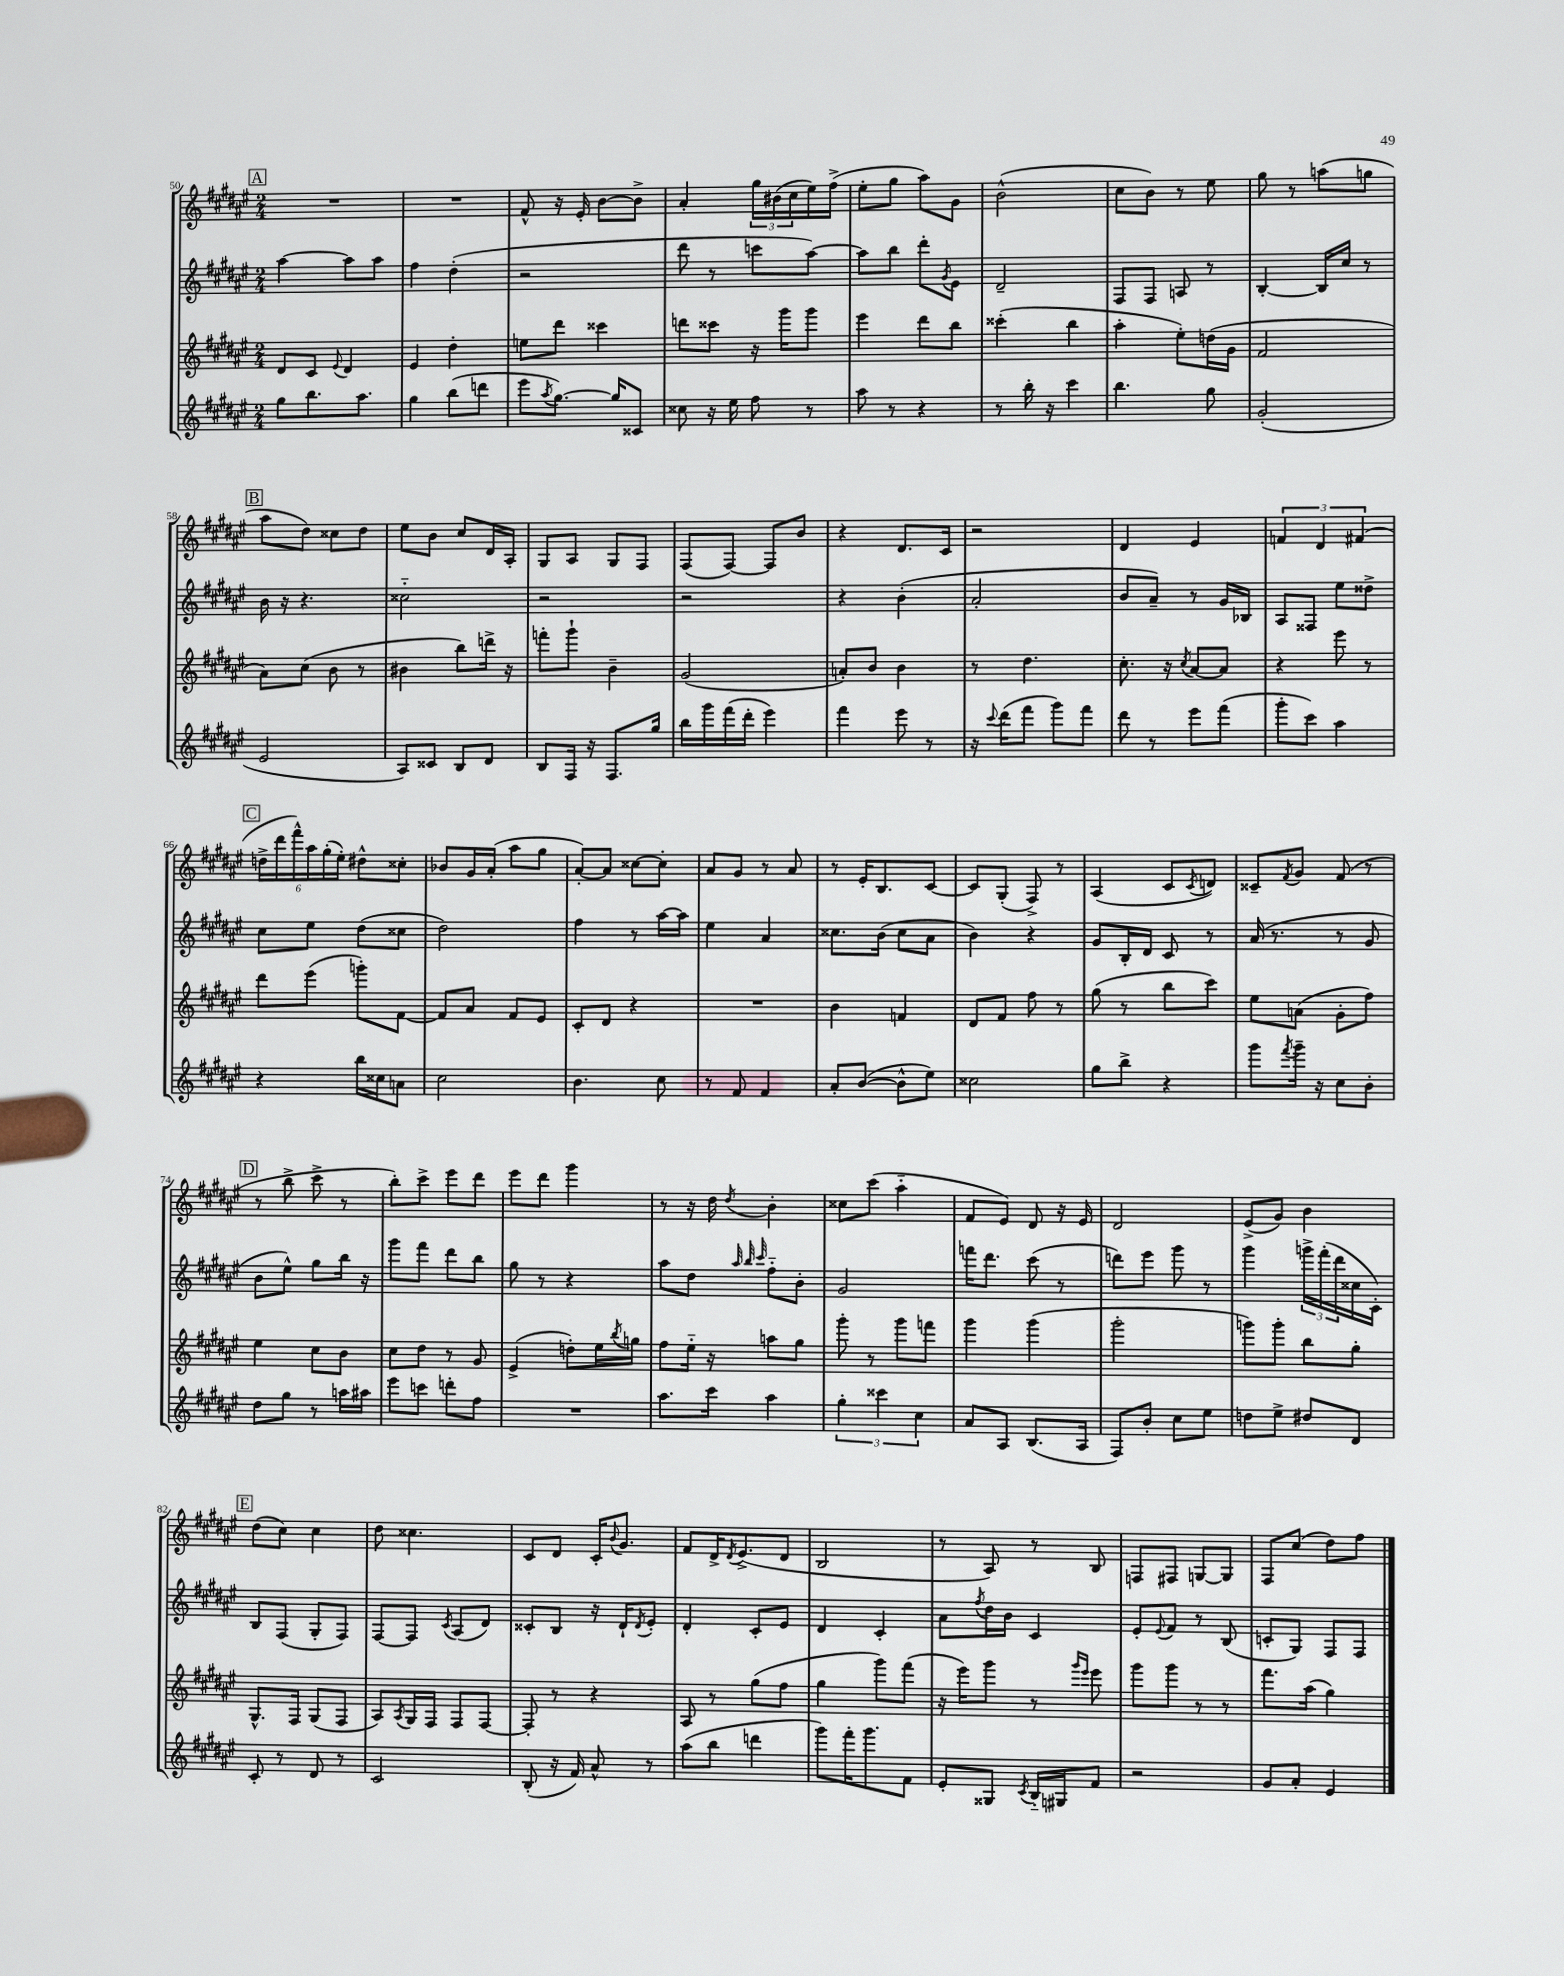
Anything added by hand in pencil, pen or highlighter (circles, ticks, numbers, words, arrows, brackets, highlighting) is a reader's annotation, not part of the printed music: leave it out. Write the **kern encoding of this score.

**kern	**kern	**kern	**kern
*staff4	*staff3	*staff2	*staff1
*clefG2	*clefG2	*clefG2	*clefG2
*k[f#c#g#d#a#e#]	*k[f#c#g#d#a#e#]	*k[f#c#g#d#a#e#]	*k[f#c#g#d#a#e#]
*M2/4	*M2/4	*M2/4	*M2/4
8gg#	8d#	[4aa#	2r
8.bb	8c#	.	.
.	8qqe#	.	.
.	4d#	8aa#]	.
8.aa#	.	.	.
.	.	8aa#	.
=	=	=	=
4gg#	4e#	4ff#	2r
(8bb	4dd#'	(4dd#'	.
8ddd	.	.	.
=	=	=	=
8eee#	8ee	2r	8f#^^
8qaa#	.	.	.
[8.gg#)	8ddd#	.	16r
.	.	.	16e#'
.	4ccc##	.	[8b
16gg#]	.	.	.
8c##	.	.	8b^]
=	=	=	=
8cc##	8ddd	8ddd#	4a#'
16r	8ccc##	8r	.
16ee#	.	.	.
8ff#	16r	8ccc	24gg#
.	.	.	(24b#
.	16ggg#	.	.
.	.	.	24cc#
8r	8ggg#	[8aa#)	16ee#)
.	.	.	(16ff#^
=	=	=	=
8aa#	4eee#	8aa#]	8ee#'
8r	.	8bb	8gg#
4r	8ddd#	8ddd#'	8aa#)
.	.	8qg#	.
.	8bb	8e#	8g#
=	=	=	=
8r	(4ccc##'	2d#~	(2b^^
16bb'	.	.	.
16r	.	.	.
4ccc#	4bb	.	.
=	=	=	=
4.bb	4aa#'	8F#	8cc#
.	.	8F#	8b)
.	8ee#')	8A	8r
8gg#	(16dd	8r	8ee#
.	16g#	.	.
=	=	=	=
(2g#'	2f#	[4B'	8gg#
.	.	.	8r
.	.	16B]	(8aa
.	.	16cc#	.
.	.	8r	8gg
=	=	=	=
2e#	8a#)	16b	8aa#
.	.	16r	.
.	(8cc#	4.r	8dd#)
.	8b	.	8cc##
.	8r	.	8dd#
=	=	=	=
8A#)	4b#	2cc##'~	8ee#
8c##	.	.	8b
8B	8bb)	.	8cc#
8d#	16ddd^	.	16d#
.	16r	.	16A#'
=	=	=	=
8B	8fff'	2r	8G#
16F#	8ggg#`	.	8A#
16r	.	.	.
8.F#	4b~	.	8G#
.	.	.	8F#
16gg#	.	.	.
=	=	=	=
16bb	(2g#	2r	(8F#
16ggg#	.	.	.
(16fff#	.	.	[8F#)
16ddd#'	.	.	.
4eee#)	.	.	8F#]
.	.	.	8b
=	=	=	=
4fff#	8a')	4r	4r
.	8b	.	.
8eee#	4b	(4b'	8.d#
8r	.	.	.
.	.	.	16c#
=	=	=	=
16r	8r	2a#'	2r
8qqccc#	.	.	.
(16ddd#	.	.	.
8fff#	4.dd#	.	.
8ggg#)	.	.	.
8fff#	.	.	.
=	=	=	=
8ddd#	8.cc#'	8b	4d#
8r	.	8a#~)	.
.	16r	.	.
.	8qcc#	.	.
8eee#	[8a#	8r	4e#
(8fff#	8a#]	16g#	.
.	.	16B-	.
=	=	=	=
8ggg#'	4r	8A#	6f
8ccc#)	.	8F##	.
.	.	.	6d#
4aa#	8eee#	8ee#	.
.	.	.	(6f#
.	8r	8dd##^	.
=	=	=	=
4r	8ddd#	8cc#	24dd^
.	.	.	24ddd#
.	.	.	24fff#^^)
.	(8eee#	8ee#	24aa#
.	.	.	(24gg#'
.	.	.	24ee#')
16bb	8ggg')	(8dd#	8dd#^^
16cc##	.	.	.
8a	[8f#	8cc##	8cc##'
=	=	=	=
2cc#	8f#]	2dd#)	8b-
.	8a#	.	16g#
.	.	.	(16a#'
.	8f#	.	8aa#
.	8e#	.	8gg#
=	=	=	=
4.b	8c#'	4ff#	[8a#')
.	8d#	.	8a#]
.	4r	8r	[8cc##
8cc#	.	[16aa#	8cc##']
.	.	16aa#]	.
=	=	=	=
8r	2r	4ee#	8a#
8f#	.	.	8g#
4f#	.	4a#	8r
.	.	.	8a#
=	=	=	=
8a#'	4b	8.cc##	8r
([8b	.	.	16e#'
.	.	(16b	8.B
8b^^]	4f	8cc##	.
8ee#)	.	8a#	[8c#
=	=	=	=
2cc##	8d#	4b)	8c#]
.	8f#	.	(8G#'
.	8ff#	4r	8F#^)
.	8r	.	8r
=	=	=	=
8gg#	(8gg#	8g#	(4A#
8bb^	8r	16B'	.
.	.	16d#	.
4r	8bb	8c#	8c#
.	.	.	8qc#
.	8ccc#)	8r	8d)
=	=	=	=
8ggg#	8ee#	(16a#	8c##~
.	.	8.r	.
8qfff#	.	.	8qf#
16ggg#~	(8a	.	8g#
16r	.	.	.
8cc#	8g#'	8r	(8f#
8b'	8ff#)	8g#	8r
=	=	=	=
8dd#	4ee#	8b	8r
8gg#	.	8ee#^^)	8bb^
8r	8cc#	8gg#	8ccc#^
16aa	8b	16bb	8r
16aa#	.	16r	.
=	=	=	=
8eee#	8cc#	8ggg#	8bb')
8ccc	8dd#	8fff#	8ccc#^
8ddd'	8r	8ddd#	8eee#
8ff#	8g#	8bb	8ddd#
=	=	=	=
2r	(4e#^	8gg#	8eee#
.	.	8r	8ddd#
.	8dd')	4r	4ggg#
.	16ee#	.	.
.	8qbb	.	.
.	16gg	.	.
=	=	=	=
8.aa#	8ff#	8aa#	8r
.	16ee#'~	8dd#	16r
16ccc#	16r	.	16dd#
.	.	32qqaa#	.
.	.	32qqbb	.
.	.	32qqccc#	8qdd#
4aa#	8aa	8ff#'~	4b'
.	8gg#	8b'	.
=	=	=	=
6gg#'	8ggg#'	2g#	8cc##
.	8r	.	(8ccc#
6ccc##	.	.	.
.	8ggg#	.	4aa#'~
6cc#	.	.	.
.	8fff	.	.
=	=	=	=
8a#	4ggg#	16fff	8f#
.	.	8.ddd#	.
8A#	.	.	8e#)
(8.B	(4ggg#	(8ccc#	8d#
.	.	8r	16r
16A#	.	.	16e#
=	=	=	=
8F#)	2ggg#'	8ddd)	2d#
8b'	.	8eee#	.
8cc#	.	8ggg#	.
8ee#	.	8r	.
=	=	=	=
8dd	8ggg)	4ggg#	(8e#^
8ee#^	8ggg'	.	8g#)
8dd#	8bb	24ggg^	4b
.	.	(24fff#'	.
.	.	24ddd#	.
8d#	8gg#'	16cc##	.
.	.	16c#')	.
=	=	=	=
8c#'	8.G#^^	8B	(8dd#
8r	.	(8F#	8cc#)
.	16F#	.	.
8d#	(8G#	8G#'	4cc#
8r	8F#	8F#)	.
=	=	=	=
2c#	8A#)	[8F#	8dd#
.	8qA#	.	.
.	16G#	8F#]	4.cc##
.	16F#	.	.
.	.	8qc#	.
.	8F#	(8A#	.
.	[8F#	8d#)	.
=	=	=	=
(8B'	8F#']	8c##'	8c#
16r	8r	8B	8d#
16f#)	.	.	.
8a#^^	4r	16r	16c#'
.	.	.	8qqb
.	.	16d#`	8.g#
.	.	8qd#	.
8r	.	8e#'	.
=	=	=	=
(8aa#	8A#	4d#'	8f#
8bb	8r	.	16d#^
.	.	.	8qd#
.	.	.	(8.e#^
4ddd	(8gg#	8c#'	.
.	8ff#	8e#	8d#
=	=	=	=
8ggg#)	4gg#	4d#	2B
16fff#'	.	.	.
8.ggg#	.	.	.
.	8ggg#)	4c#'	.
8f#	(8fff#	.	.
=	=	=	=
8e#'	16r	8a#	8r
.	16eee#)	.	.
.	.	8qff#	.
8G##	8ggg#	16dd#	8A#)
.	.	16b	.
8qc#	.	.	.
16B'~	8r	4c#	8r
16G#	.	.	.
.	16qqggg#	.	.
.	16qqeee#	.	.
8f#	8eee#	.	8B
=	=	=	=
2r	8ggg#	8e#'	8F
.	.	8qqe#	.
.	8ggg#	8f#	8F#
.	8r	8r	[8G
.	8r	(8B	8G]
=	=	=	=
8g#	8.fff#	8c'	8F#
8a#'	.	8G#)	(8cc#
.	(16aa#	.	.
4e#	4gg#)	8F#	8dd#)
.	.	8F#	8ff#
==	==	==	==
*-	*-	*-	*-
